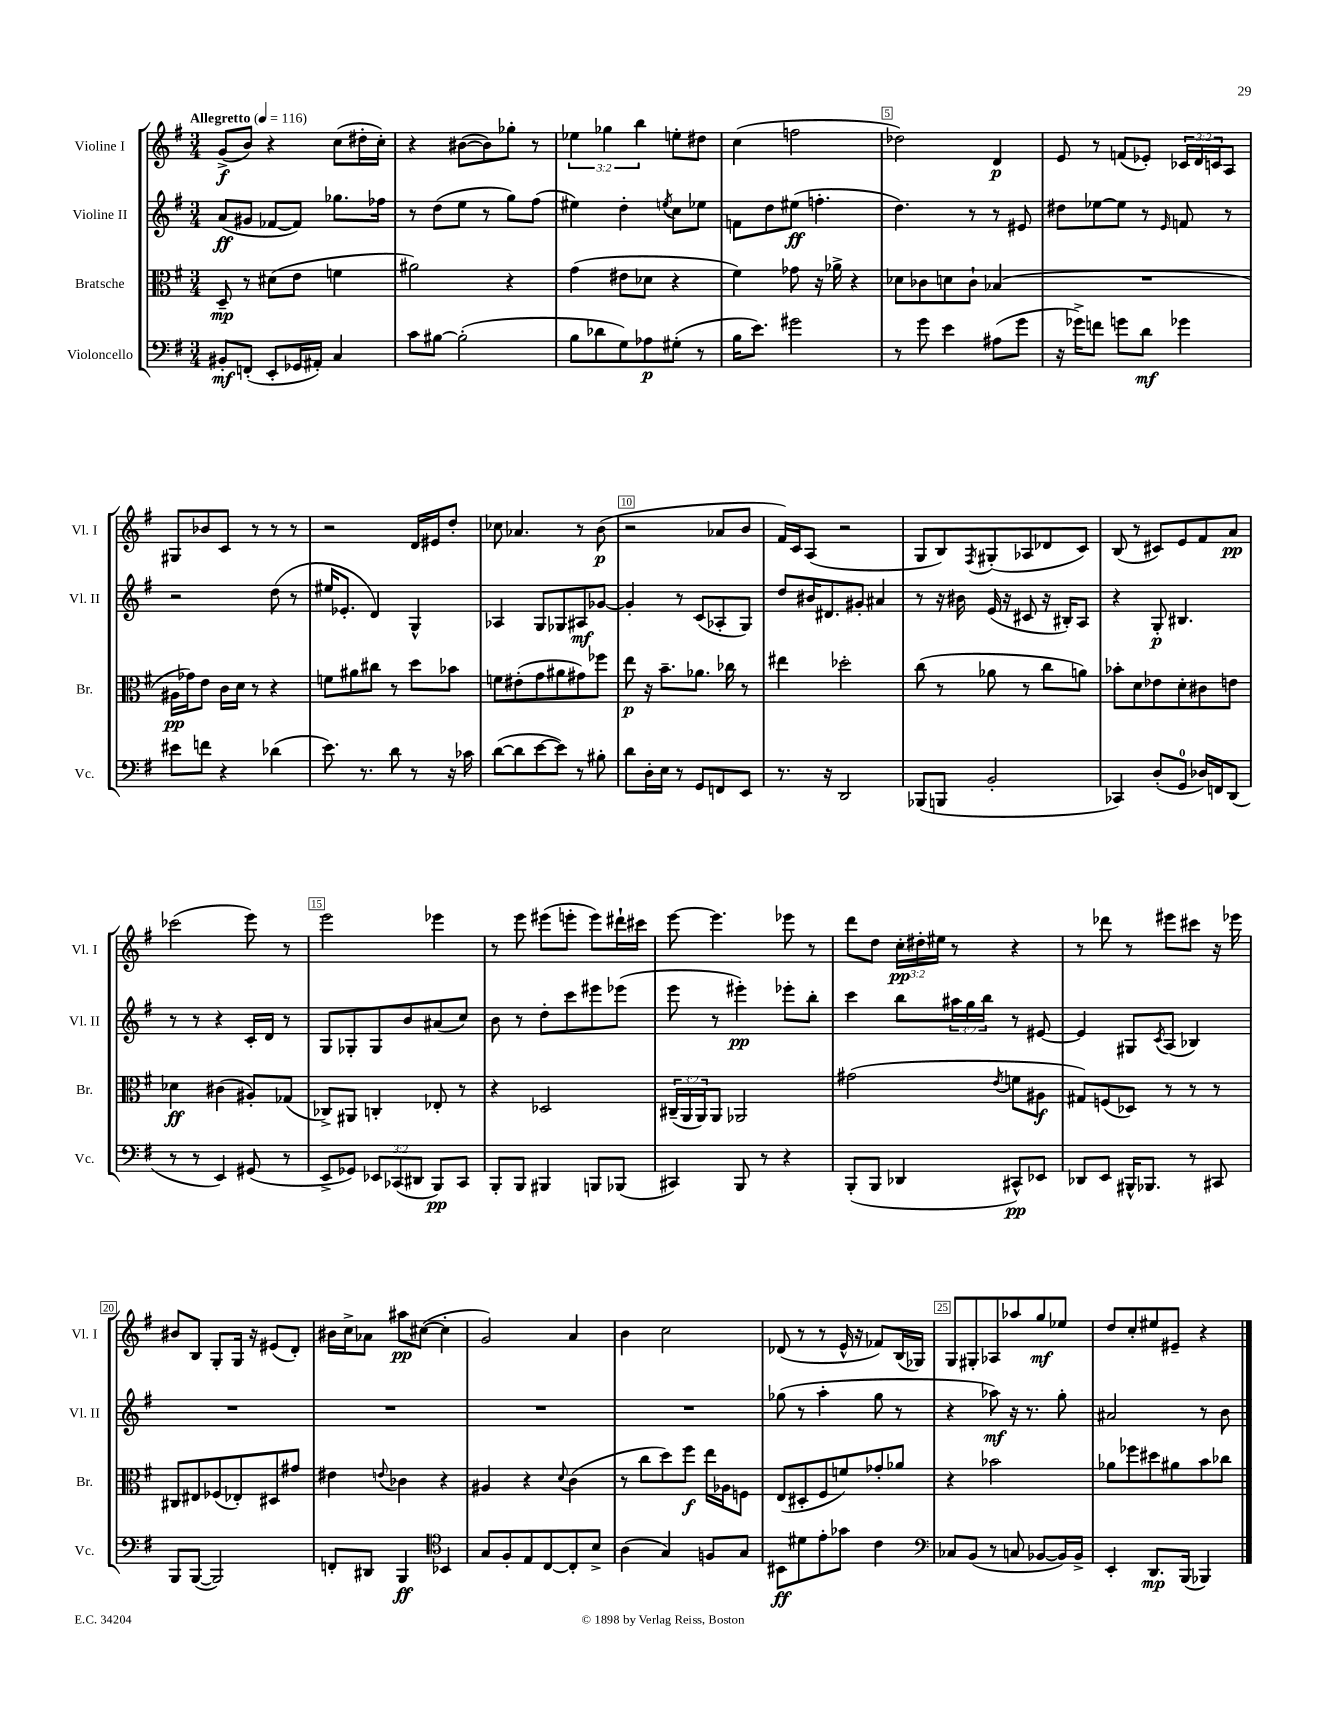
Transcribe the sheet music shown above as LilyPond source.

<<
\new StaffGroup <<
\new Staff = "s0" \with { instrumentName = "Violine I" shortInstrumentName = "Vl. I" } {
    \clef treble \key g \major \numericTimeSignature \time 3/4 \override Staff.TupletNumber.text = #tuplet-number::calc-fraction-text \tempo "Allegretto" 4 = 116
    g'8->\f( b'8) r4 c''8( dis''16-. c''16-.) |
    r4 bis'8~( bis'8) ges''8-. r8 |
    \tuplet 3/2 { ees''4 ges''4 b''4 } e''8-. dis''8 |
    c''4( f''2 |
    des''2) d'4\p |
    e'8 r8 f'8( ees'8-.) \tuplet 3/2 { ces'16 d'16 c'16 } a8 |
    gis8 bes'8 c'8 r8 r8 r8 |
    r2 d'16 eis'16 d''8-. |
    ces''8 aes'4. r8 b'8\p( |
    r2 aes'8 b'8 |
    fis'16) c'16 a8( r2 |
    g8 b8) \acciaccatura { fis8 } gis8-.( aes8 des'8 c'8) |
    b8( r8 cis'8) e'8 fis'8 a'8\pp |
    ces'''2( e'''8) r8 |
    e'''2 ees'''4 |
    r8 e'''8 eis'''8( e'''8-. e'''8) dis'''16-! cis'''16 |
    e'''8~ e'''4. ees'''8 r8 |
    d'''8 d''8 \tuplet 3/2 { c''16-.\pp dis''16-. eis''16 } r8 r4 |
    r8 des'''8 r8 eis'''8 cis'''8 r16 ees'''16 |
    bis'8 b8 g8-. g16 r16 eis'8( d'8-.) |
    bis'16 c''16-> aes'8 ais''8\pp cis''8~( cis''4-. |
    g'2) a'4 |
    b'4 c''2 |
    des'8( r8 r8 e'16-^ r16 fes'8) b16( ges16) |
    g8 gis8-. aes8 aes''8 g''8\mf ees''8 |
    d''8 c''8-. eis''8 eis'8-- r4 \bar "|." |
}
\new Staff = "s1" \with { instrumentName = "Violine II" shortInstrumentName = "Vl. II" } {
    \clef treble \key g \major \numericTimeSignature \time 3/4 \override Staff.TupletNumber.text = #tuplet-number::calc-fraction-text
    a'8\ff( gis'8 fes'8~ fes'8) ges''8. fes''16 |
    r8 d''8( e''8 r8 g''8) fis''8( |
    eis''4) d''4-. \acciaccatura { e''8 } c''8 ees''8 |
    f'8 d''8 eis''8\ff( f''4.-. |
    d''4.) r8 r8 eis'8 |
    dis''8 ees''8~ ees''8 r8 \grace { e'16 } f'8 r8 |
    r2 d''8( r8 |
    eis''16 ees'8.-. d'4) g4-^ |
    aes4 g8 ges8 ais8\mf ges'8~ |
    ges'4-. r8 c'8( aes8-. g8) |
    d''8 bis'16 dis'8. gis'8-. ais'4 |
    r8 r16 bis'16 e'16( r16 cis'8 r16 bis16-.) a8 |
    r4 g8-.\p bis4. |
    r8 r8 r4 c'16-. d'16 r8 |
    g8 ges8-. ges8 b'8 ais'8( c''8) |
    b'8 r8 d''8-. c'''8 eis'''8 ees'''8( |
    e'''8 r8 eis'''4-.\pp) ees'''8-. b''8-. |
    c'''4 b''8 \tuplet 3/2 { ais''16 g''16 b''16 } r8 eis'8~ |
    eis'4 gis8 \acciaccatura { c'8 } a8( bes4) |
    R2. |
    R2. |
    R2. |
    R2. |
    ges''8( r8 a''4-. ges''8 r8 |
    r4 aes''8\mf) r16 r8. g''8-. |
    ais'2 r8 b'8 \bar "|." |
}
\new Staff = "s2" \with { instrumentName = "Bratsche" shortInstrumentName = "Br." } {
    \clef alto \key g \major \numericTimeSignature \time 3/4 \override Staff.TupletNumber.text = #tuplet-number::calc-fraction-text
    d8--\mp r8 dis'8( e'8 f'4 |
    ais'2) r4 |
    g'4( eis'8 des'8 r4 |
    fis'4) ges'8 r16 aes'16-> r4 |
    des'8 ces'8 d'8 ces'8-! bes4( |
    R2. |
    ais16\pp ges'16) e'8 c'16 d'16 r8 r4 |
    f'8 ais'8 cis''8 r8 d''8 bes'8 |
    f'8 eis'8-.( g'8 ais'8 gis'8) fes''8 |
    e''8\p r16 b'8.-- aes'8. ces''16 r8 |
    eis''4 des''2-. |
    c''8( r8 aes'8 r8 c''8 a'8) |
    bes'8-. d'8 ees'8 d'8-. cis'8 e'8 |
    des'4\ff cis'4( ais8-.) ges8( |
    ces8->) ais,8 c4-. ees8-. r8 |
    r4 des2 |
    \tuplet 3/2 { cis16--( a,16 a,16) } a,8 aes,2 |
    gis'2( \acciaccatura { e'8 } f'8 ais8\f |
    gis8) f8( des8) r8 r8 r8 |
    cis8 eis8 fes8( ees8-.) dis8 gis'8 |
    eis'4 \appoggiatura { e'8 } ces'4 r4 |
    ais4 r4 \appoggiatura { d'8 } c'4( |
    r8 c''8 d''8) fis''8\f e''16 aes16 f8 |
    e8( dis8-. fis8 f'8) ges'8-. aes'8 |
    r4 bes'2 |
    aes'8 fes''8 dis''8 ais'8 b'8 ces''8 \bar "|." |
}
\new Staff = "s3" \with { instrumentName = "Violoncello" shortInstrumentName = "Vc." } {
    \clef bass \key g \major \numericTimeSignature \time 3/4 \override Staff.TupletNumber.text = #tuplet-number::calc-fraction-text
    bis,8-.\mf f,8-.( e,8-. ges,16 ais,16-.) c4 |
    c'8 bis8~ bis2-.( |
    b8 des'8 g8) aes8\p gis8-.( r8 |
    b16 e'8.) gis'2 |
    r8 g'8 e'4 ais8( g'8 |
    r16 ges'16->) f'8 g'8 d'8\mf ges'4 |
    eis'8 f'8 r4 des'4( |
    e'8.) r8. d'8 r8 r16 ces'16 |
    d'8~( d'8 e'8~ e'8) r8 bis8-. |
    d'8 d16-. e16 r8 g,8 f,8 e,8 |
    r8. r16 d,2 |
    bes,,8( b,,8 b,2-. |
    ces,4) d8-.( g,8-0 des16) f,16 d,8( |
    r8 r8 e,4) gis,8( r8 |
    e,8-> ges,8) \tuplet 3/2 { ees,8 ces,8( dis,8 } b,,8\pp) ces,8 |
    b,,8-. b,,8 bis,,4 b,,8 bes,,8( |
    cis,4) b,,8 r8 r4 |
    b,,8-.( b,,8 des,4 cis,8-^\pp) ees,8 |
    des,8 e,8 bis,,16-^ bes,,8. r8 cis,8 |
    b,,8 b,,8~( b,,2) |
    f,8-. dis,8 b,,4\ff \clef tenor bes,4 |
    g8 fis8-. e8 c8~ c8-. b8-> |
    a4( g4) f8 g8 |
    bis,8\ff dis'8 e'8-. ges'8 c'4 |
    \clef bass ces8 b,8( r8 c8 bes,8~ bes,16) bes,16-> |
    e,4-. d,8.\mp b,,16( bes,,4) \bar "|." |
}
>>
>>
\layout { \context { \Score \override BarNumber.break-visibility = ##(#f #t #t) barNumberVisibility = #(every-nth-bar-number-visible 5) \override BarNumber.stencil = #(make-stencil-boxer 0.1 0.3 ly:text-interface::print) } }
